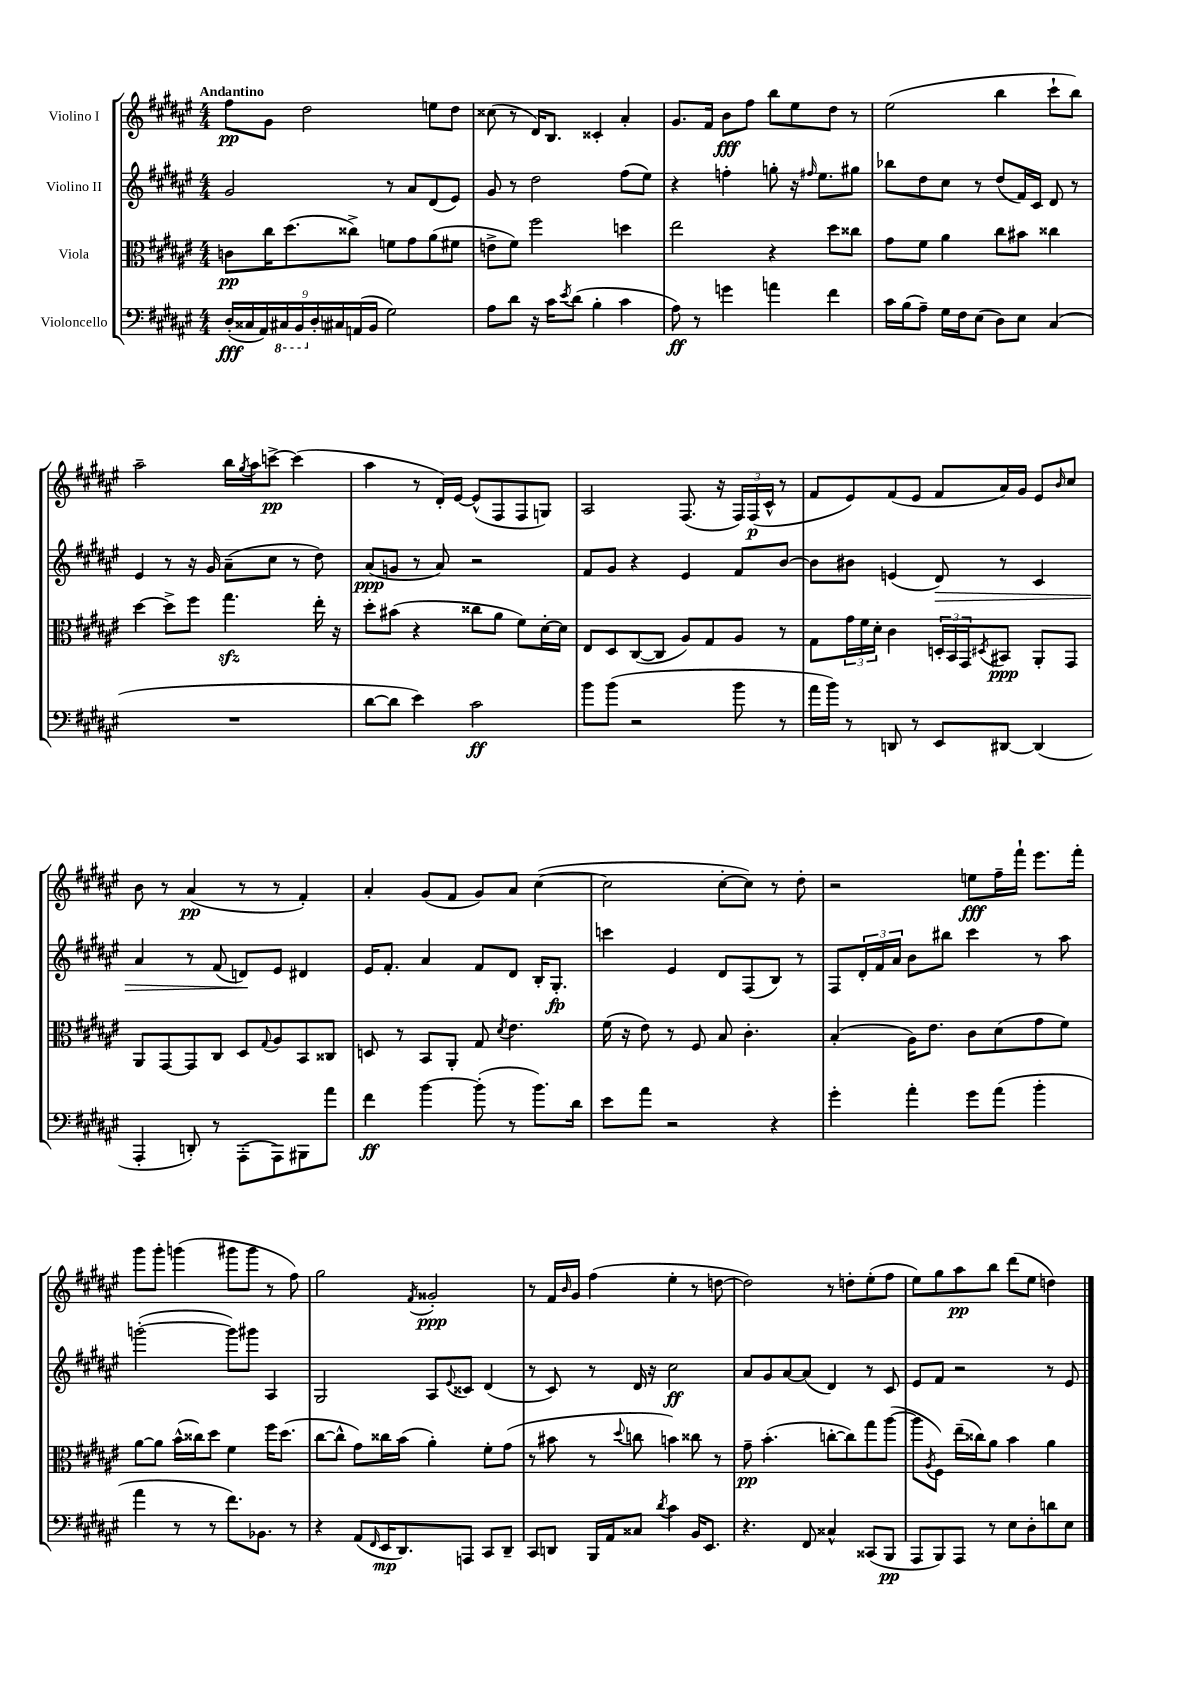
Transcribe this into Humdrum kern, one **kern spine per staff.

**kern	**kern	**kern	**kern
*staff4	*staff3	*staff2	*staff1
*clefF4	*clefC3	*clefG2	*clefG2
*k[f#c#g#d#a#e#]	*k[f#c#g#d#a#e#]	*k[f#c#g#d#a#e#]	*k[f#c#g#d#a#e#]
*M4/4	*M4/4	*M4/4	*M4/4
(18D#'/LL	8c\L	2g#/	8ff#\L
18C##/	.	.	.
18AA#/)	.	.	.
.	16cc#\K	.	8g#\J
18CC#/	.	.	.
.	(8.dd#\	.	.
18BBB/	.	.	.
.	.	.	2dd#\
18D#'/	.	.	.
18C#/	.	.	.
.	8cc##^\J)	.	.
(18AA/	.	.	.
18BB/JJ	.	.	.
2G#\)	8f\L	8r	.
.	8g#\	8a#/L	.
.	(8a#\	(8d#/	8ee\L
.	8f#\J	8e#/J)	8dd#\J
=	=	=	=
8A#\L	8e^\L	8g#/	(8cc##\
8d#\J	8f#\J)	8r	8r
16r	2ff#\	2dd#\	16d#/LK)
16c#\LK	.	.	8.B/J
8qe#/	.	.	.
(8d#\J	.	.	.
4B'\	.	.	4c##'/
4c#\	4dd\	(8ff#\L	4a#'/
.	.	8ee#\J)	.
=	=	=	=
8A#\)	2ee#\	4r	8.g#/L
8r	.	.	.
.	.	.	16f#/Jk
4g\	.	4ff'\	8b\L
.	.	.	8ff#\J
4a\	4r	8gg'\	8bb\L
.	.	16r	8ee#\
.	.	16qqff#/	.
.	.	8.ee#\L	.
4f#\	8dd#\L	.	8dd#\J
.	8cc##\J	8gg#\J	8r
=	=	=	=
16c#\LL	8g#\L	8bb-\L	(2ee#\
(16B\J	.	.	.
8A#~\J)	8f#\J	8dd#\	.
16G#\LL	4a#\	8cc#\J	.
16F#\J	.	.	.
(8E#\J	.	8r	.
8D#\L)	8cc#\L	(8dd#/L	4bb\
8E#\J	8b#\J	16f#/L)	.
.	.	16c#/JJ	.
(4C#/	4cc##\	8d#/	8ccc#`\L
.	.	8r	8bb\J)
=	=	=	=
1r	[4dd#\	4e#/	2aa#~\
.	8dd#^\]L	8r	.
.	8ff#\J	16r	.
.	.	16g#/	.
.	4.gg#\	(8a#~\L	16bb\LL
.	.	.	8qgg#/
.	.	.	16aa#\J
.	.	8cc#\J	[8ccc^\J
.	.	8r	(4ccc\]
.	16ee#'\	8dd#\)	.
.	16r	.	.
=	=	=	=
[8d#\L	8dd#'\L	(8a#/L	4aa#\
8d#\]J	(8b#\J	8g/J	.
4e#\)	4r	8r	8r
.	.	8a#/)	16d#'/LL)
.	.	.	[16e#/JJ
2c#\	8cc##\L	2r	(8e#^^/]L
.	8a#\J	.	8F#/
.	8f#\L)	.	8F#/
.	[16d#'\L	.	8G/J)
.	16d#\]JJ	.	.
=	=	=	=
8b\L	8E#/L	8f#/L	2A#/
(8b\J	8D#/	8g#/J	.
2r	([8C#/	4r	.
.	8C#/]J	.	.
.	8A#/L)	4e#/	(8.F#/
.	8G#/	.	.
.	.	.	16r
8b\	8A#/J	8f#/L	24F#/LL)
.	.	.	(24F#/
.	.	.	24c#^^/JJ
8r	8r	[8b/J	8r
=	=	=	=
16a#\LL	8G#\L	8b\]L	8f#/L
16b\JJ)	.	.	.
8r	24g#\L	8b#\J	8e#/)
.	24f#\	.	.
.	24d#'\JJ	.	.
8DD/	4c#\	(4e/	(8f#/
8r	.	.	8e#/J
8EE#/L	24D'/LL	8d#/)	8f#/L
.	24BB/	.	.
.	24GG#/J	.	.
.	8qD#/	.	.
[8DD#/J	8BB#/J	8r	16a#/L)
.	.	.	16g#/JJ
(4DD#/]	8AA#'/L	4c#/	8e#/L
.	.	.	16qqb/
.	8GG#/J	.	8cc#/J
=	=	=	=
4AAA#'/	8AA#/L	4a#/	8b\
.	[8GG#/	.	8r
8DD'/)	8GG#/]	8r	(4a#/
8r	8C#/J	(8f#/	.
(8AAA#'\L	8D#/L	8d/L)	8r
.	8qqG#/	.	.
8AAA#\)	8A#/	8e#/J	8r
8BBB#\	8BB/	4d#/	4f#'/)
8a#\J	8C##/J	.	.
=	=	=	=
4f#\	8D/	16e#/LK	4a#'/
.	.	8.f#'/J	.
.	8r	.	.
[4b\	8BB/L	4a#/	(8g#/L
.	8AA#'/J	.	8f#/J
(8b'\]	8G#/	8f#/L	8g#/L)
.	8qd#/	.	.
8r	4.e#\	8d#/J	8a#/J
8.b\L)	.	16B'/LK	([4cc#\
.	.	8.G#'/J	.
16d#\Jk	.	.	.
=	=	=	=
8e#\L	(16f#\	4ccc\	2cc#\]
.	16r	.	.
8a#\J	8e#\)	.	.
2r	8r	4e#/	.
.	8F#/	.	.
.	8B/	8d#/L	[8cc#'\L
.	4.c#'\	(8F#/	8cc#\]J)
4r	.	8B/J)	8r
.	.	8r	8dd#'\
=	=	=	=
4g#'\	(4B'/	8F#/L	2r
.	.	24d#'/L	.
.	.	24f#/	.
.	.	24a#/JJ	.
4a#'\	16A#\LK)	8b\L	.
.	8.e#\J	.	.
.	.	8bb#\J	.
8g#\L	8c#\L	4ccc#\	8ee\L
(8a#\J	(8d#\	.	16ff#~\L
.	.	.	16fff#`\JJ
4b'\	8g#\	8r	8.eee#\L
.	8f#\J)	8aa#\	.
.	.	.	16fff#'\Jk
=	=	=	=
4a#\	[8a#\L	([2ggg'\	8ggg#\L
.	8a#\]J	.	8ggg#'\J
8r	(16b^^\LL	.	(4ggg\
.	16cc##\J)	.	.
8r	8dd#\J	.	.
8.f#\L)	4f#\	8ggg\]L)	8ggg#\L
.	.	8ggg#\J	8ggg#\J
8.BB-\J	.	.	.
.	16ff#\LK	4A#/	8r
.	(8.dd#\J	.	.
8r	.	.	8ff#\)
=	=	=	=
4r	[8cc#\L	2G#/	2gg#\
.	8cc#^^\]J	.	.
(8AA#/L	8g#\L)	.	.
16qqFF#/	.	.	.
16EE#/K	16cc##\L	.	.
8.DD#/)	(16b\JJ	.	.
.	.	.	8qf#/
.	4a#'\)	8A#/L	2g##'/
.	.	8qqe#/	.
8AAA/J	.	8c##/J	.
8CC#/L	8f#'\L	(4d#/	.
8DD#~/J	(8g#\J	.	.
=	=	=	=
8CC#/L	8r	8r	8r
8DD/J	8b#\	8c#/)	16f#/LL
.	.	.	16qqb/
.	.	.	16g#/JJ
16BBB/LL	8r	8r	(4ff#\
16AA#/J	.	.	.
.	8qqdd#/	.	.
8C##/J	8cc\	16d#/	.
.	.	16r	.
8qd#/	.	.	.
4c#\	4b\)	2cc#\	4ee#'\
16BB/LK	8cc##\	.	8r
8.EE#/J	.	.	.
.	8r	.	[8dd\
=	=	=	=
4.r	8g#~\	8a#/L	2dd\])
.	(4.b'\	8g#/	.
.	.	[8a#/	.
8FF#/	.	(8a#/]J	.
4C##^^/	[8cc'\L	4d#/)	8r
.	8cc\])	.	8dd'\L
(8CC##/L	8gg#\	8r	(8ee#'\
8BBB/J	([8aa#\J	8c#/	8ff#\J
=	=	=	=
8AAA#/L	8aa#\]L	8e#/L	8ee#\L)
.	8qA#/	.	.
8BBB/)	8F#\J)	8f#/J	8gg#\
8AAA#/J	(16ee#~\LL	2r	8aa#\
.	16cc##\J)	.	.
8r	8a#\J	.	8bb\J
8E#\L	4b\	.	(8ddd#\L
8D#'\	.	.	8ee#\J
8d\	4a#\	8r	4dd\)
8E#\J	.	8e#/	.
==	==	==	==
*-	*-	*-	*-
